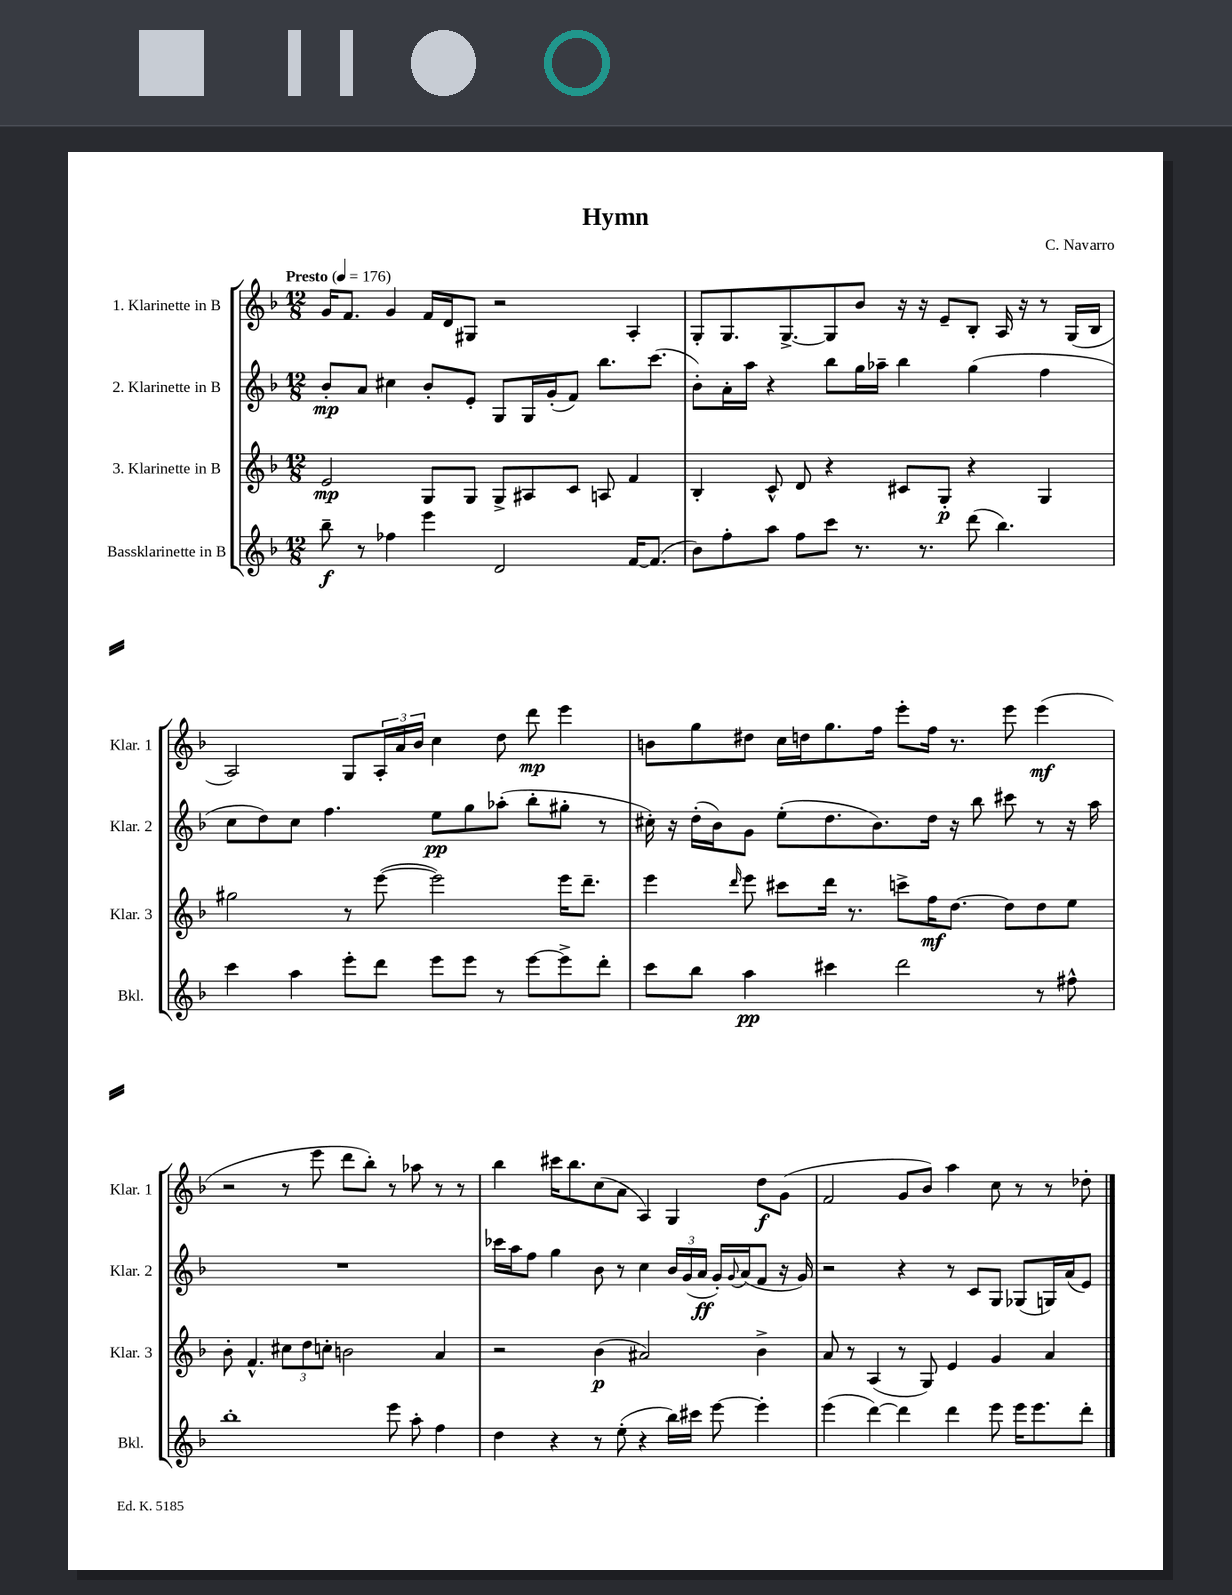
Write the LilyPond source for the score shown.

\header { title = "Hymn" composer = "C. Navarro" }
<<
\new StaffGroup <<
\new Staff = "s0" \with { instrumentName = "1. Klarinette in B" shortInstrumentName = "Klar. 1" } {
    \clef treble \key f \major \numericTimeSignature \time 12/8 \tempo "Presto" 4 = 176
    g'16 f'8. g'4 f'16 d'16 gis8 r2 a4-. |
    g8-. g8. g8.~-> g8 bes'8 r16 r16 e'8-- bes8-. a16 r16 r8 g16( bes16 |
    a2) g8 \tuplet 3/2 { a16-. a'16 bes'16 } c''4 d''8 d'''8\mp e'''4 |
    b'8 g''8 dis''8 c''16 d''16 g''8. f''16 e'''8-. f''16 r8. e'''8 e'''4\mf( |
    r2 r8 e'''8 d'''8 bes''8-.) r8 aes''8 r8 r8 |
    bes''4 cis'''16 bes''8. c''8( a'8 a4) g4 d''8\f g'8( |
    f'2 g'8 bes'8) a''4 c''8 r8 r8 des''8-. \bar "|." |
}
\new Staff = "s1" \with { instrumentName = "2. Klarinette in B" shortInstrumentName = "Klar. 2" } {
    \clef treble \key f \major \numericTimeSignature \time 12/8
    bes'8-.\mp a'8 cis''4 bes'8-. e'8-. g8 g16 g'16-.( f'8) bes''8. c'''8.( |
    bes'8-.) a'16-. a''16 r4 bes''8 g''16 aes''16-- bes''4 g''4( f''4 |
    c''8 d''8) c''8 f''4. e''8\pp g''8 aes''8-.( bes''8-. gis''8-. r8 |
    cis''16-.) r16 d''16-.( bes'16) g'8 e''8-.( d''8. bes'8.) d''16 r16 bes''8 cis'''8 r8 r16 a''16 |
    R1. |
    ces'''16 a''16 f''8 g''4 bes'8 r8 c''4 \tuplet 3/2 { bes'16 g'16( a'16\ff } g'16-.) \appoggiatura { g'8 } a'16( f'8 r16 g'16) |
    r2 r4 r8 c'8 g8 ges8( g16) a'16( e'8) \bar "|." |
}
\new Staff = "s2" \with { instrumentName = "3. Klarinette in B" shortInstrumentName = "Klar. 3" } {
    \clef treble \key f \major \numericTimeSignature \time 12/8
    e'2\mp g8 g8 g8-> ais8 c'8 a8 f'4 |
    bes4-. c'8-^ d'8 r4 cis'8 g8-.\p r4 g4 |
    gis''2 r8 e'''8~( e'''2) e'''16 d'''8.-- |
    e'''4 \grace { d'''16 } e'''8 cis'''8 d'''16 r8. c'''8-> f''16\mf d''8.~ d''8 d''8 e''8 |
    bes'8-. f'4.-^ \tuplet 3/2 { cis''8 d''8 c''8-. } b'2 a'4 |
    r2 bes'4\p( ais'2) bes'4-> |
    a'8 r8 a4( r8 g8) e'4 g'4 a'4 \bar "|." |
}
\new Staff = "s3" \with { instrumentName = "Bassklarinette in B" shortInstrumentName = "Bkl." } {
    \clef treble \key f \major \numericTimeSignature \time 12/8
    bes''8--\f r8 fes''4 e'''4 d'2 f'16~ f'8.( |
    bes'8) f''8-. a''8 f''8 c'''8 r8. r8. d'''8( bes''4.) |
    c'''4 a''4 e'''8-. d'''8 e'''8 e'''8 r8 e'''8~ e'''8-> d'''8-. |
    c'''8 bes''8 a''4\pp cis'''4 d'''2 r8 fis''8-^ |
    bes''1-. e'''8 a''8-. f''4 |
    d''4 r4 r8 e''8-.( r4 bes''16) cis'''16 e'''8~ e'''4-. |
    e'''4( d'''4~) d'''4 d'''4 e'''8 e'''16 e'''8. d'''8-. \bar "|." |
}
>>
>>
\layout { \context { \Score \remove "Bar_number_engraver" } }
